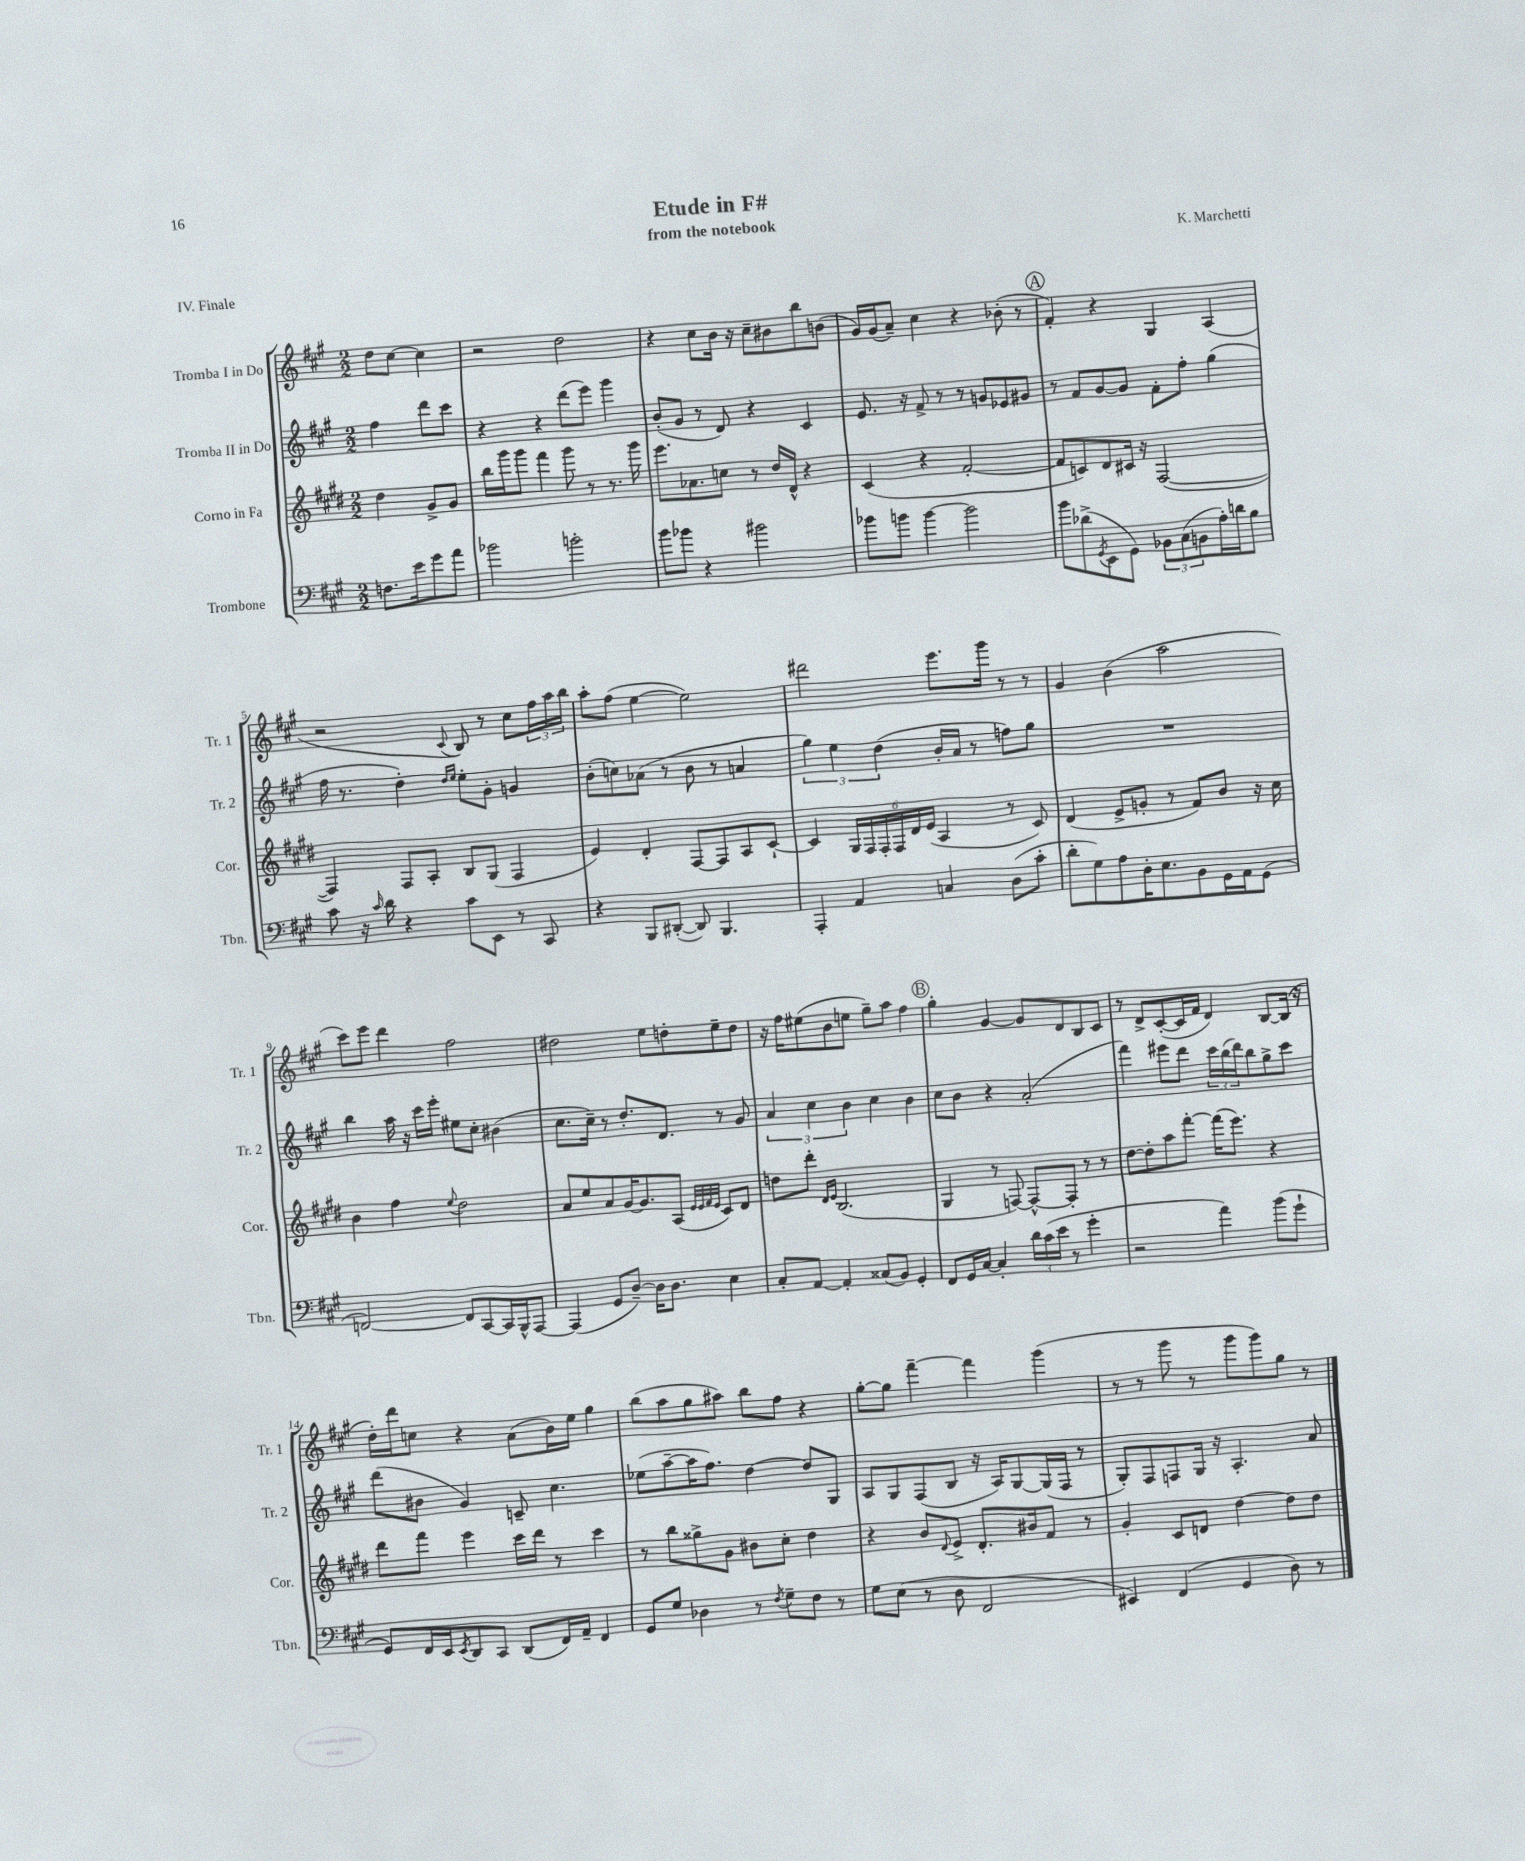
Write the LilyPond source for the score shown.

\header { title = "Etude in F#" composer = "K. Marchetti" subtitle = "from the notebook" piece = "IV. Finale" }
<<
\new StaffGroup <<
\new Staff = "s0" \with { instrumentName = "Tromba I in Do" shortInstrumentName = "Tr. 1" } {
    \clef treble \key a \major \numericTimeSignature \time 2/2 \partial 2
    d''8 cis''8~ cis''4 |
    r2 d''2 |
    r4 cis''8 b'16 r16 cis''8-- bis'8 b''8 b'8( |
    gis'16) gis'16( a'8--) cis''4 r4 bes'8-.( r8 |
    \mark \markup { \circle "A" } fis'4-.) r4 gis4 a4( |
    r2 \appoggiatura { cis'8 } b8) r8 cis''8 \tuplet 3/2 { fis''16 a''16 b''16 } |
    a''8-. fis''8( e''4~ e''2) |
    dis'''2 e'''8. gis'''16 r8 r8 |
    gis'4 b'4( a''2 |
    cis'''8) e'''8 d'''4 fis''2 |
    dis''2 e''8 d''8-. e''8-- d''8 |
    r16 fis''16 eis''8( b'8 e''8 gis''8--) a''8 fis''4 |
    \mark \markup { \circle "B" } gis''4-. gis'4~ gis'8 d'8 b8 cis'8 |
    r8 d'8-> cis'8~-.( cis'16 fis'16 d'4) b8~ b16( r16 |
    d''16-.) d'''16 c''8 r4 a'8( b'16) e''16 gis''4 |
    b''8( a''8 gis''8 ais''8) b''8 fis''8 r4 |
    gis''8~-. gis''8 fis'''4~-- fis'''4 gis'''4( |
    r8 r8 gis'''8 r8 gis'''8 gis'''8) gis''8 r8 \bar "|." |
}
\new Staff = "s1" \with { instrumentName = "Tromba II in Do" shortInstrumentName = "Tr. 2" } {
    \clef treble \key a \major \numericTimeSignature \time 2/2 \partial 2
    fis''4 d'''8 cis'''8 |
    r4 r4 d'''8( e'''8) gis'''4 |
    b'8-.( gis'8 r8 d'8) r4 cis'4 |
    e'8. r16 fis'8-> r8 r8 g'8 ees'8 gis'8 |
    \mark \markup { \circle "A" } r8 fis'8 gis'8~ gis'8 fis'8-. fis''8-. gis''4( |
    fis''16 r8. d''4-.) \grace { d''16 e''16 } e''8-. gis'8-. g'4 |
    b'8-.( c''8) aes'8( r8 b'8 r8 a'4 |
    \tuplet 3/2 { gis''4) e''4 d''4( } b'16-. a'16 r8 f''8) gis''8 |
    R1 |
    b''4 a''16 r16 cis'''16 e'''16-. eis''8 cis''8-. bis'4( |
    cis''8. cis''16--) r8 d''8.-. d'8. r8 gis'8 |
    \tuplet 3/2 { a'4 cis''4 b'4 } cis''4 b'4 |
    \mark \markup { \circle "B" } cis''8 b'8 r4 a'2-.( |
    fis'''4) eis'''8 d'''8 \tuplet 3/2 { cis'''16 b''16( d'''16) } b''8 gis''8-> cis'''8 |
    d'''8( bis'8 gis'4) c'8-- cis''4. |
    ees''8( a''8~-- a''16 fis''8.) d''4~ d''8 gis8 |
    a8 gis8 fis8( b8 r16 a16) gis8~ gis16( fis16 r8 |
    gis8-.) fis8 f8 gis16 r16 a4.-. a'8 \bar "|." |
}
\new Staff = "s2" \with { instrumentName = "Corno in Fa" shortInstrumentName = "Cor." } {
    \clef treble \key e \major \numericTimeSignature \time 2/2 \partial 2
    dis''4 gis'8-> gis'8 |
    b''16 gis'''16 gis'''8 fis'''4 gis'''8 r8 r8. gis'''16 |
    e'''8. aes'8. c''8 r8 dis''16 dis'16-^ r4 |
    cis'4( r4 fis'2~-. |
    \mark \markup { \circle "A" } fis'8 c'8) dis'8 cis'16 r16 fis2~( |
    fis4) fis8 a8-. b8 gis8( fis4 |
    e'4) dis'4-. fis8~ fis8 a8 cis'8~-! |
    cis'4 \tuplet 6/4 { gis16 fis16 fis16-. fis16 dis'16 e'16( } a4 r8 cis'8) |
    dis'4( e'8-> g'8-. r8 fis'8) b'8 r16 cis''16 |
    b'4 fis''4 \appoggiatura { e''8 } dis''2 |
    a'8 e''8 a'8 gis'16~ gis'8. a8( \grace { e'32 e'32 fis'32 e'32 } cis'8) dis'8 |
    d''8 dis'''8-. \grace { dis'16 e'16 } b2.( |
    \mark \markup { \circle "B" } gis4 r8 f8~) f8~-^ f8-. r8 r8 |
    dis''8~ dis''8-. a''8 fis'''8~-. fis'''16( e'''8.) r4 |
    dis'''8 fis'''8 e'''4 cis'''16 dis'''16 r8 cis'''4 |
    r8 b''8 gisis''8-> gis'8 bis'8 cis''8-. dis''4 |
    r4 b'8 \appoggiatura { dis'8 } e'8-> dis'8.-. bis'16 fis'8 r8 |
    gis'4-. cis'8 d'8 dis''4~ dis''8 dis''8 \bar "|." |
}
\new Staff = "s3" \with { instrumentName = "Trombone" shortInstrumentName = "Tbn." } {
    \clef bass \key a \major \numericTimeSignature \time 2/2 \partial 2
    f8. e'16 gis'8 a'8 |
    bes'2 b'2-. |
    b'8 bes'8 r4 bis'2 |
    bes'8 b'8 b'4~ b'2 |
    \mark \markup { \circle "A" } b'8 des'8->( \acciaccatura { gis,8 } e,8 gis,8) \tuplet 3/2 { bes,8 cis8( b,8 } a16-.) d'16 b8 |
    cis'8 r16 \grace { cis'16 } d'16 r4 cis'8 e,8 r8 cis,8 |
    r4 b,,8 dis,8~-.( dis,8) b,,4. |
    a,,4-. a,4 c4 d8( cis'8-. |
    d'8-. gis8) a8 d16-. e8. b,8 gis,16 a,16 gis,8( |
    f,2~) f,8 cis,8~ cis,16 b,,16-^ a,,8~ |
    a,,4( gis,8 d8~--) d16 d8. e4 |
    cis8-. a,8~ a,4-. cisis8( b,8) gis,4-. |
    \mark \markup { \circle "B" } fis,8 gis,16 cis16~ cis4-. \tuplet 3/2 { d'16 cis'16( e'16 } r8 gis'4-. |
    r2 a'4) b'8( gis'8-! |
    gis,8) fis,16 e,16 \acciaccatura { e,8 } d,8 cis,8 d,8( fis,16) a,16-- fis,4 |
    gis,8 gis8 des4 r8 \acciaccatura { fis8 } gis8-- fis8 r8 |
    gis8 e8( r8 d8 fis,2 |
    eis,4) fis,4( gis,4 d8) r8 \bar "|." |
}
>>
>>
